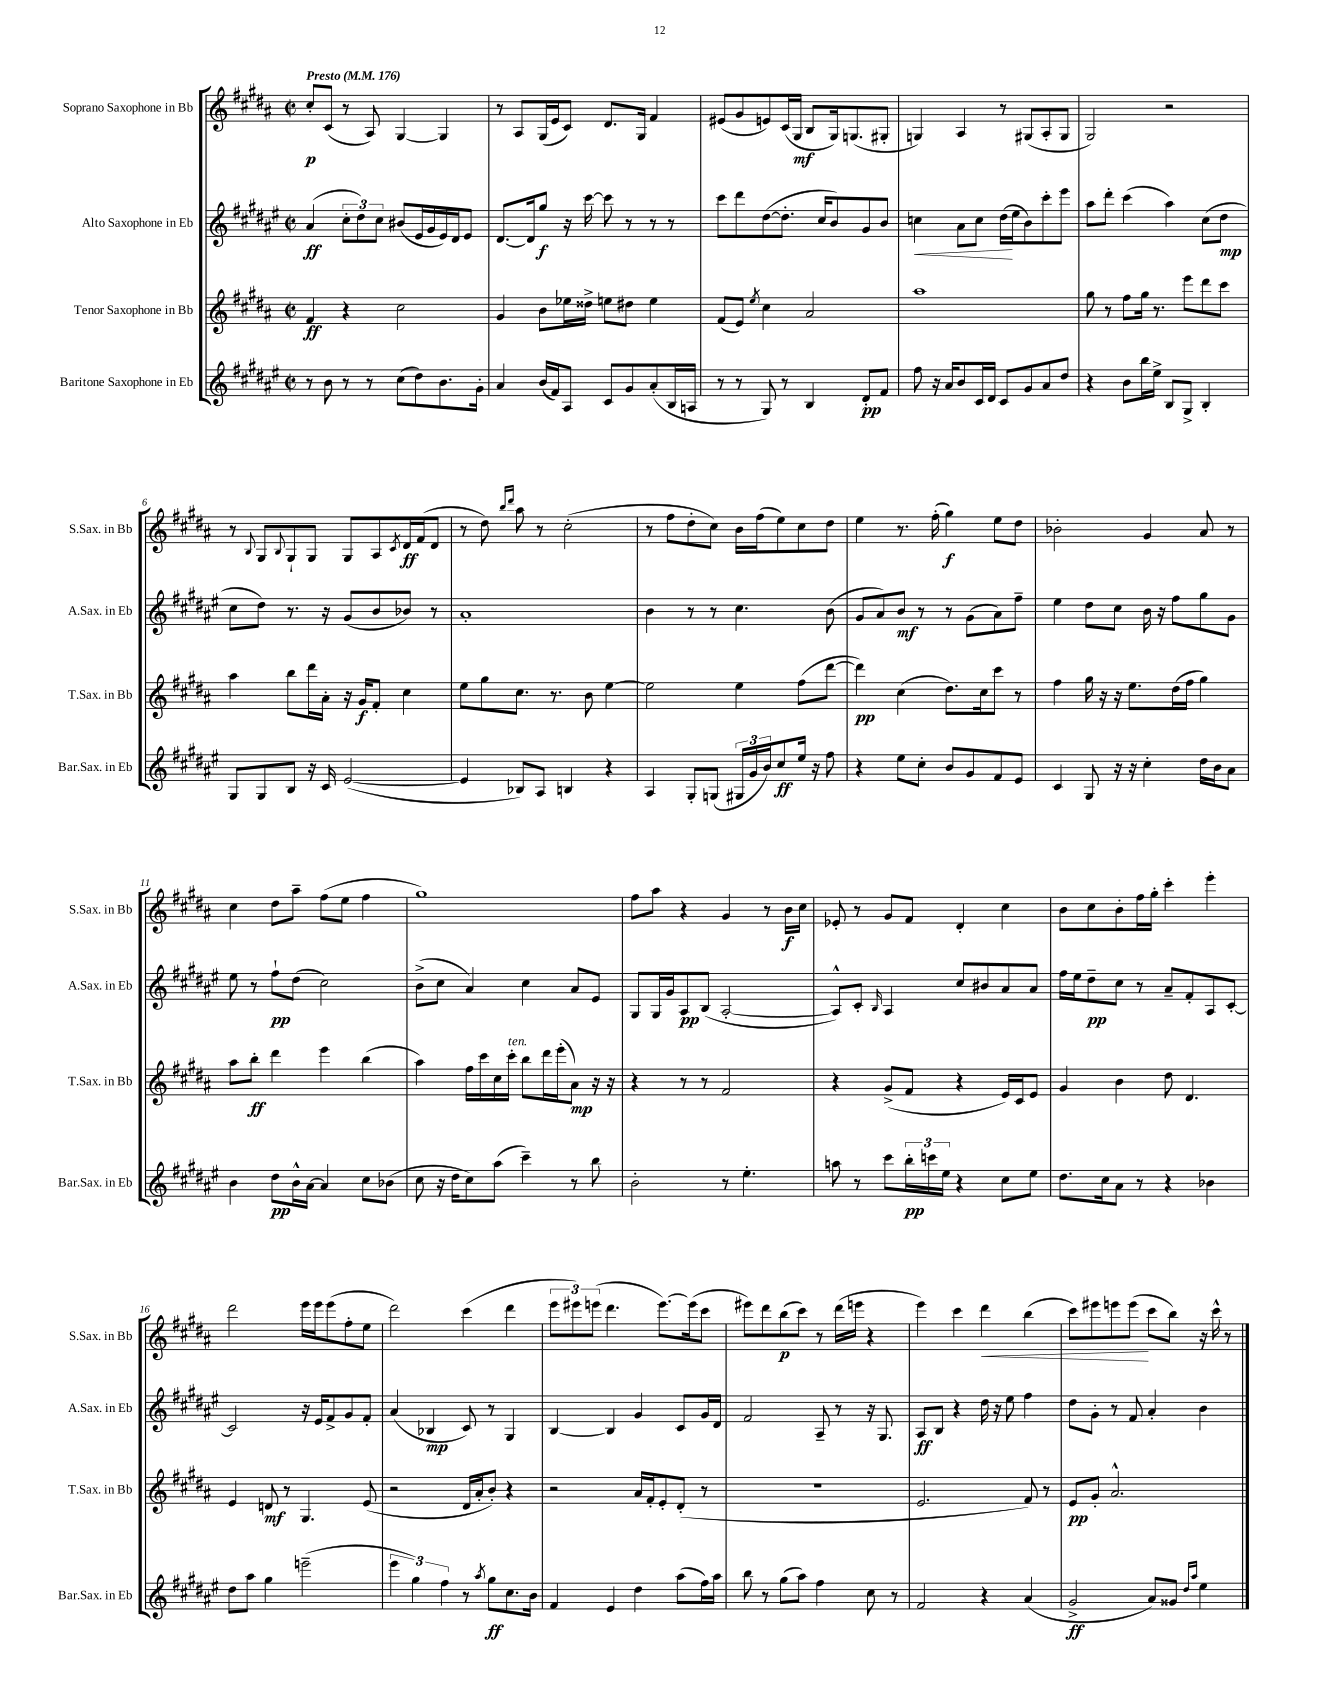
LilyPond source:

<<
\new StaffGroup <<
\new Staff = "s0" \with { instrumentName = "Soprano Saxophone in Bb" shortInstrumentName = "S.Sax. in Bb" } {
    \clef treble \key b \major \defaultTimeSignature \time 2/2 \tempo "Presto" 4 = 176
    cis''8-.\p cis'8( r8 ais8) gis4~ gis4 |
    r8 ais8 gis16( e'16 cis'8) dis'8. gis16 fis'4 |
    eis'8( gis'8 e'8) cis'16( gis16\mf b8 gis16) g8.( gis8-. |
    g4) ais4 r8 gis8( ais8-. gis8 |
    gis2) r2 |
    r8 \appoggiatura { b8 } gis8 \appoggiatura { b8 } gis8-! gis8 gis8 ais8 \acciaccatura { cis'8 } dis'16\ff fis'16( dis'8 |
    r8 dis''8) \grace { b''16 dis'''16 } ais''8 r8 cis''2-.( |
    r8 fis''8 dis''8-. cis''8) b'16 fis''16( e''8) cis''8 dis''8 |
    e''4 r8. fis''16-.( gis''4\f) e''8 dis''8 |
    bes'2-. gis'4 ais'8 r8 |
    cis''4 dis''8 ais''8-- fis''8( e''8 fis''4 |
    gis''1) |
    fis''8 ais''8 r4 gis'4 r8 b'16\f cis''16 |
    ees'8-. r8 gis'8 fis'8 dis'4-. cis''4 |
    b'8 cis''8 b'8-. fis''16 gis''16-. cis'''4-. e'''4-. |
    dis'''2 e'''16 e'''16 e'''8( fis''8-. e''8 |
    dis'''2) cis'''4( dis'''4 |
    \tuplet 3/2 { e'''8 eis'''8) e'''8( } dis'''4. e'''8.~) e'''16( cis'''8 |
    eis'''8) dis'''8 b''8\p( cis'''8) r8 dis'''16( e'''16 r4 |
    e'''4) cis'''4 dis'''4\< b''4( |
    cis'''8) eis'''8 e'''8 e'''8\!( cis'''8 b''8) r16 cis'''16-^ r8 \bar "|." |
}
\new Staff = "s1" \with { instrumentName = "Alto Saxophone in Eb" shortInstrumentName = "A.Sax. in Eb" } {
    \clef treble \key fis \major \defaultTimeSignature \time 2/2
    ais'4\ff( \tuplet 3/2 { cis''8-. dis''8) cis''8 } bis'8( eis'16 gis'16 eis'16) dis'16 eis'8 |
    dis'8.~ dis'16 gis''8\f r16 cis'''16~ cis'''8 r8 r8 r8 |
    cis'''8 dis'''8 dis''8~( dis''8.-. cis''16 b'8) gis'8 b'8 |
    c''4\< ais'8 c''8 dis''16\!( eis''16 b'8) cis'''8-. eis'''8 |
    ais''8 dis'''8-. cis'''4( ais''4) cis''8( dis''8\mp |
    cis''8 dis''8) r8. r16 gis'8( b'8 bes'8) r8 |
    ais'1-. |
    b'4 r8 r8 cis''4. b'8( |
    gis'8 ais'8) b'8\mf r8 r8 gis'8( ais'8) fis''8-- |
    eis''4 dis''8 cis''8 b'16 r16 fis''8 gis''8 gis'8 |
    eis''8 r8 fis''8-!\pp dis''8( cis''2) |
    b'8->( cis''8 ais'4) cis''4 ais'8 eis'8 |
    gis8 gis16 gis'16 ais8\pp b8( ais2~-. |
    ais8-^) cis'8-. \grace { b16 } ais4 cis''8 bis'8 ais'8 ais'8 |
    fis''16 eis''16 dis''8--\pp cis''8 r8 ais'8-- fis'8-. ais8 cis'8~-. |
    cis'2 r16 eis'16 fis'8-> gis'8 fis'8-. |
    ais'4( bes4\mp cis'8) r8 gis4 |
    b4~ b4 gis'4 cis'8 gis'16 dis'16 |
    fis'2 ais8-- r8 r16 gis8. |
    ais8\ff b8 r4 dis''16 r16 eis''8 fis''4 |
    dis''8 gis'8-. r8 fis'8 ais'4-. b'4 \bar "|." |
}
\new Staff = "s2" \with { instrumentName = "Tenor Saxophone in Bb" shortInstrumentName = "T.Sax. in Bb" } {
    \clef treble \key b \major \defaultTimeSignature \time 2/2
    fis'4\ff r4 cis''2 |
    gis'4 b'8 ees''16 disis''16-> e''8 dis''8 e''4 |
    fis'8( e'8) \acciaccatura { e''8 } cis''4 ais'2 |
    ais''1 |
    gis''8 r8 fis''8 gis''16 r8. e'''8 dis'''8 cis'''8 |
    ais''4 b''8 dis'''16 ais'16-. r16 gis'16\f fis'8-. cis''4 |
    e''8 gis''8 cis''8. r8. b'8 e''4~ |
    e''2 e''4 fis''8( dis'''8~ |
    dis'''4\pp) cis''4( dis''8.) cis''16 cis'''8 r8 |
    fis''4 gis''16 r16 r16 e''8. dis''16( fis''16 gis''4) |
    ais''8 b''8-.\ff dis'''4 e'''4 b''4( |
    ais''4) fis''16 cis'''16 cis''16 cis'''16-.^\markup { \italic "ten." } b''8 dis'''16 e'''16-.( ais'8\mp) r16 r16 |
    r4 r8 r8 fis'2 |
    r4 gis'8->( fis'8 r4 e'16) cis'16 e'8 |
    gis'4 b'4 dis''8 dis'4. |
    e'4 d'8\mf r8 gis4. e'8( |
    r2 dis'16 ais'16-. b'8-.) r4 |
    r2 ais'16 fis'16-. e'8-. dis'8-.( r8 |
    r1 |
    e'2. fis'8) r8 |
    e'8\pp gis'8-. ais'2.-^ \bar "|." |
}
\new Staff = "s3" \with { instrumentName = "Baritone Saxophone in Eb" shortInstrumentName = "Bar.Sax. in Eb" } {
    \clef treble \key fis \major \defaultTimeSignature \time 2/2
    r8 b'8 r8 r8 cis''8( dis''8) b'8. gis'16-. |
    ais'4 b'16( fis'16) ais8 cis'8 gis'8 ais'8-.( b16 a16 |
    r8 r8 gis8) r8 b4 dis'8-.\pp fis'8 |
    fis''8 r16 ais'16 b'8 cis'16 dis'16 cis'8 gis'8 ais'8 dis''8 |
    r4 b'8 b''16 eis''16-> b8 gis8-> b4-. |
    gis8 gis8 b8 r16 cis'16 eis'2~( |
    eis'4 bes8) ais8 b4 r4 |
    ais4 gis8-. g8( \tuplet 3/2 { gis16 gis'16 b'16) } cis''8\ff eis''16 r16 fis''8 |
    r4 eis''8 cis''8-. b'8 gis'8 fis'8 eis'8 |
    cis'4 gis8 r16 r16 cis''4-. dis''16 b'16 ais'8 |
    b'4 dis''8\pp b'16-^ ais'16~ ais'4 cis''8 bes'8( |
    cis''8 r16 dis''16 cis''8) ais''8( cis'''4--) r8 b''8 |
    b'2-. r8 eis''4.-. |
    a''8 r8 cis'''8 \tuplet 3/2 { b''16-.\pp c'''16 eis''16 } r4 cis''8 eis''8 |
    dis''8. cis''16 ais'8 r8 r4 bes'4 |
    dis''8 ais''8 gis''4 e'''2--( |
    \tuplet 3/2 { eis'''4 gis''4) fis''4 } r8 \acciaccatura { ais''8 } gis''8\ff cis''8. b'16 |
    fis'4 eis'4 dis''4 ais''8( fis''16) ais''16 |
    b''8 r8 gis''8( ais''8) fis''4 cis''8 r8 |
    fis'2 r4 ais'4( |
    gis'2->\ff ais'8) gisis'8 \grace { dis''16 ais''16 } eis''4 \bar "|." |
}
>>
>>
